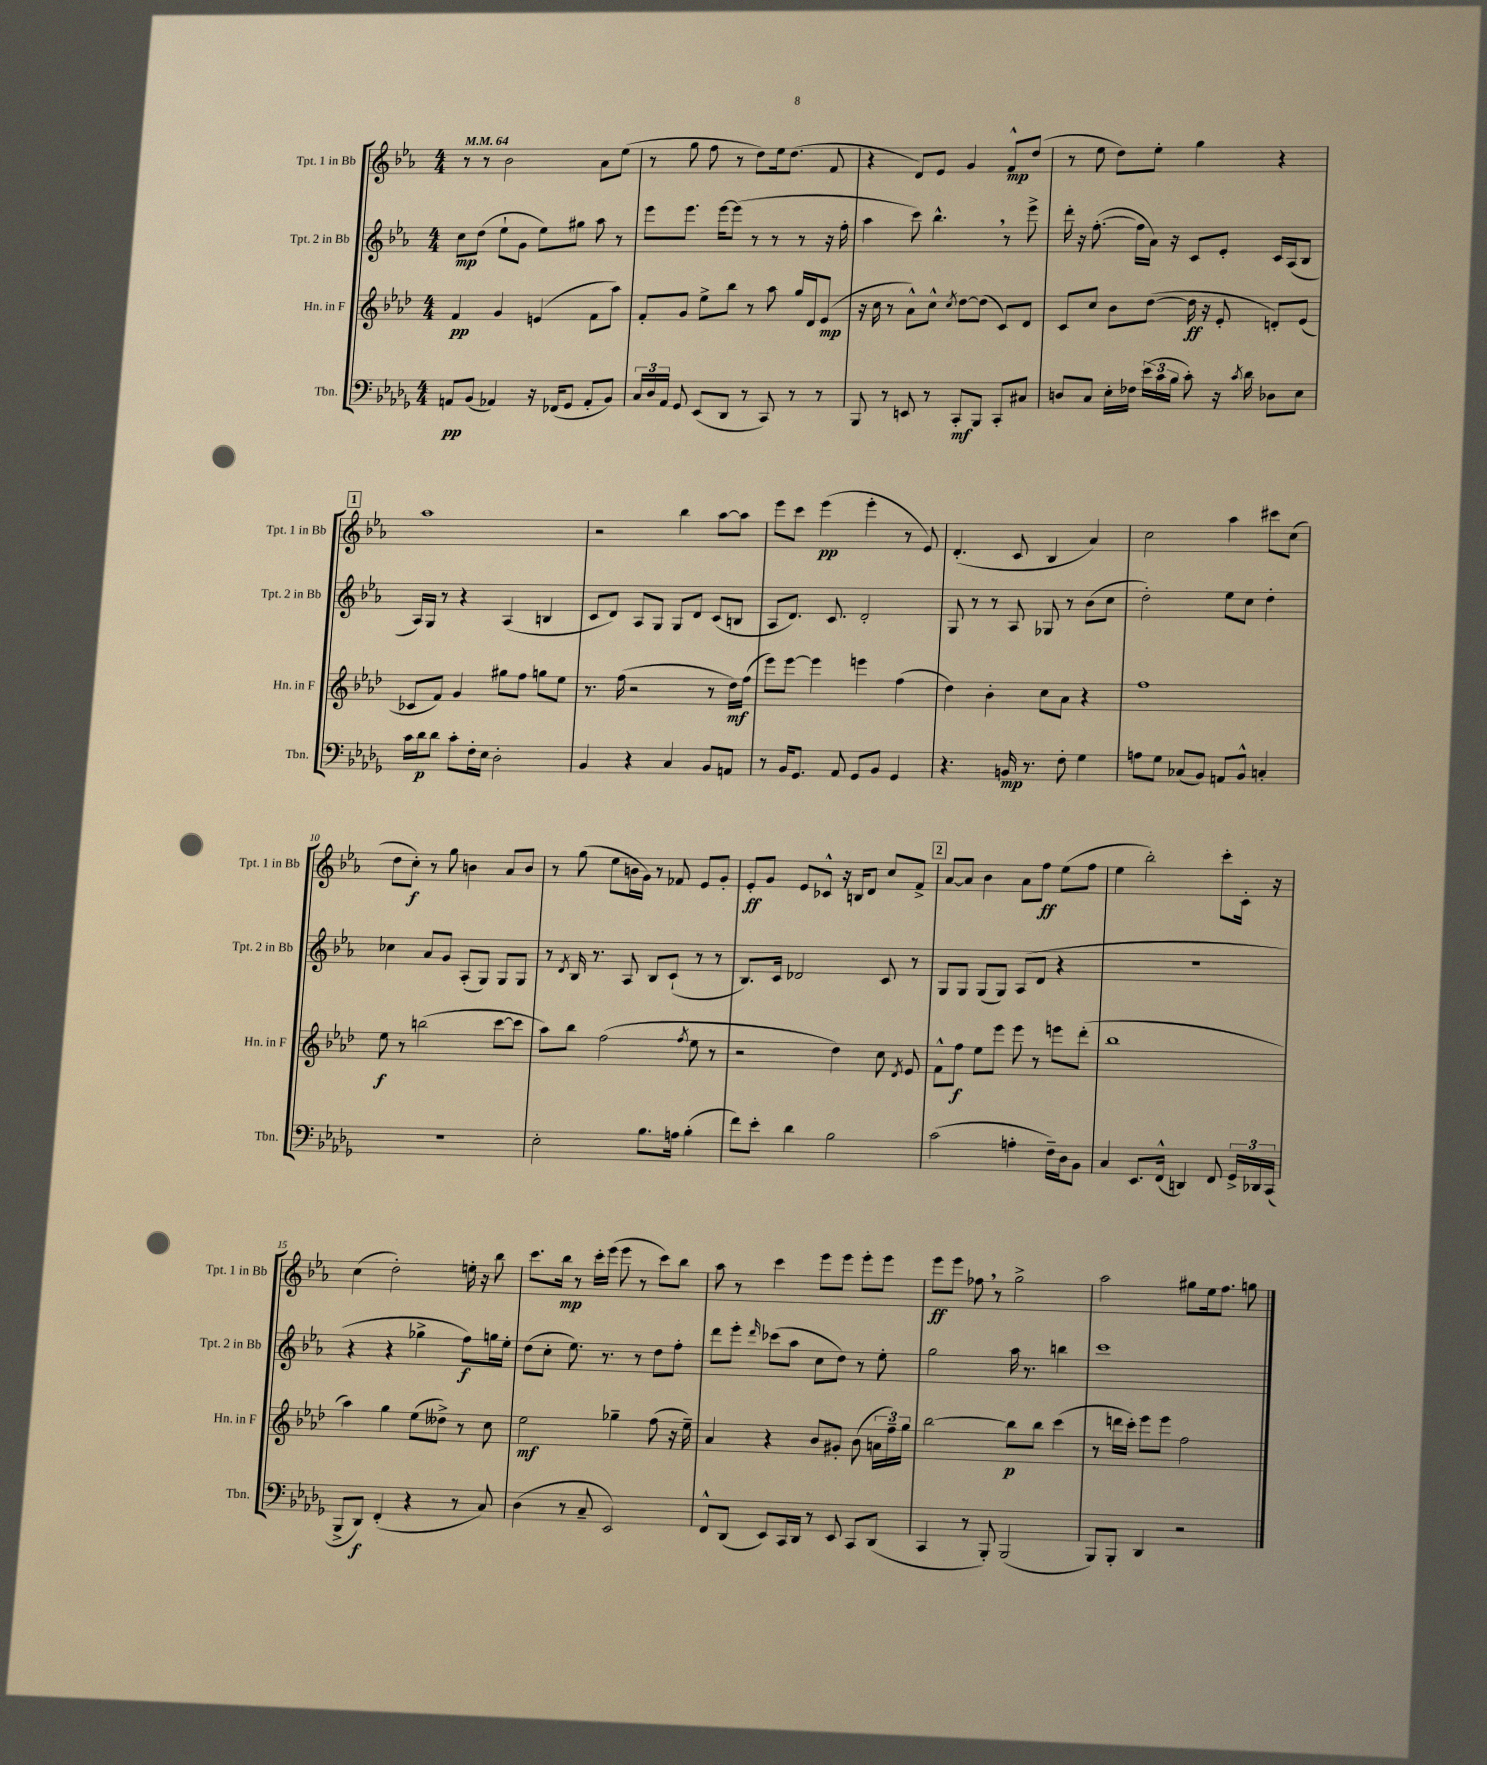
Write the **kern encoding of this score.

**kern	**kern	**kern	**kern
*staff4	*staff3	*staff2	*staff1
*clefF4	*clefG2	*clefG2	*clefG2
*k[b-e-a-d-g-]	*k[b-e-a-d-]	*k[b-e-a-]	*k[b-e-a-]
*M4/4	*M4/4	*M4/4	*M4/4
*MM64	*MM64	*MM64	*MM64
8AA	4f	8cc	8r
(8BB-	.	(8dd	8r
4AA-)	4g	8ee-`	2b-
.	.	8g	.
16r	(4e	8ee-)	.
(16FF-	.	.	.
8GG-	.	8gg#	.
8AA-'	8f	8aa-	8a-
8BB-)	8aa-)	8r	(8ee-
=	=	=	=
24C	8f'	8eee-	8r
24D-	.	.	.
24AA-	.	.	.
8GG-	8g	8.eee-	8gg
(8EE-	8ee-^	.	8ff
.	.	[16eee-	.
8DD-	8bb-	(8eee-]	8r
8r	8r	8r	8dd)
8CC)	8aa-	8r	16ee-
.	.	.	(8.dd
8r	16gg	8r	.
.	16d-	.	.
8r	(8e-	16r	8f
.	.	16ff'	.
=	=	=	=
8BBB-	16r	4aa-	4r
.	16cc	.	.
8r	8r	.	.
8EE	8a-^^)	8ccc)	8d)
8r	8cc^^	4.bb-^^	8e-
.	8qcc	.	.
8CC'	[8dd-	.	4g
8BBB-	(8dd-]	.	.
8CC'	8c)	8r	8f^^
8C#	8d-	8eee-^	(8dd
=	=	=	=
8D	8c	16ddd'	8r
.	.	16r	.
8C	8cc	([8.ff'	8ee-
16E-'	8b-	.	8dd)
16F-	.	16ff]	.
(24e-	([8dd-	16a-)	8ee-'
24c	.	.	.
.	.	16r	.
24B-	.	.	.
8c')	16dd-]	8c	4gg
.	16r	.	.
16r	8e-'	8e-'	.
8qc	.	.	.
16d-	.	.	.
8D-	8d')	16c	4r
.	.	(16A-	.
8E-	(8e-	8B-	.
=	=	=	=
16c	8c-	16A-)	1aa-
16d-	.	16G	.
8d-	8f)	8r	.
8c'	4g	4r	.
16F'	.	.	.
16E-	.	.	.
2D-'	8gg#	(4A-	.
.	8ff	.	.
.	8gg	4B	.
.	8ee-	.	.
=	=	=	=
4BB-	8.r	8c	2r
.	.	8d)	.
.	(16ff	.	.
4r	2r	8A-	.
.	.	8G	.
4C	.	8G	4bb-
.	.	8d	.
8BB-	8r	(8c	[8aa-
8AA	16dd-)	8B	8aa-]
.	(16ff	.	.
=	=	=	=
8r	8eee-)	8A-	8eee-
16BB-	[8eee-	8.d)	8ccc
8.GG-	.	.	.
.	4eee-]	.	(4eee-
.	.	8.c	.
8AA-	.	.	.
8GG-	4eee	2d'	4eee-'
8BB-	.	.	.
4GG-	(4ff	.	8r
.	.	.	8e-)
=	=	=	=
4.r	4dd-)	8G	(4.d'
.	.	8r	.
.	4b-'	8r	.
16BB	.	8A-	8c
8.r	.	.	.
.	8cc	8G-	4B-
8F'	8a-	8r	.
4G-	4r	(8b-	4a-)
.	.	8cc	.
=	=	=	=
8A	1ff	2dd')	2cc
8G-	.	.	.
(8C-	.	.	.
8BB-)	.	.	.
8AA	.	8ee-	4aa-
8BB-^^	.	8cc	.
4C'	.	4dd'	8ccc#
.	.	.	(8cc
=	=	=	=
1r	8ee-	4cc-	8dd
.	8r	.	8cc')
.	(2bb	8a-	8r
.	.	8g	8gg
.	.	(8A-'	4b
.	.	8G)	.
.	[8ccc	8G	8a-
.	8ccc]	8G	8b
=	=	=	=
2E-'	8aa-)	8r	8r
.	.	8qd	.
.	8bb-	16B-	(8gg
.	.	8.r	.
.	(2ff	.	8ee-
.	.	8A-	16b
.	.	.	16g)
8.B-	.	8B-	8r
.	.	(8c`	8f-
16A	.	.	.
.	8qff	.	.
(4B-'	8ee-	8r	8e-
.	8r	8r	8g'
=	=	=	=
8f)	2r	8.B-)	8e-'
8e-'	.	.	8g
.	.	16c	.
4d-	.	2d-	8e-
.	.	.	8c-^^
2B-	4dd-)	.	16r
.	.	.	16B
.	.	.	8d
.	8cc	8c	8cc
.	8qd-	.	.
.	8e-	8r	8f^
=	=	=	=
(2c	8f^^	8G	[8a-
.	8ff	8G	8a-]
.	8ee-	(8G	4b-
.	8eee-	8G)	.
4A'	8eee-	(8A-	8a-
.	8r	8d	8ff
16F~)	8eee	4r	(8ee-
16D-	.	.	.
8BB-	(8ddd-'	.	8ff
=	=	=	=
4C	1bb-	1r	4ee-
8.EE-	.	.	2bb-')
(16FF^^	.	.	.
4DD)	.	.	.
8FF	.	.	8ccc'
24GG-^	.	.	16c'
24DD-	.	.	.
.	.	.	16r
(24CC	.	.	.
=	=	=	=
8BBB-^	4aa-)	4r	(4cc
8DD-)	.	.	.
(4FF'	4gg	4r	2dd')
4r	(8ee-	4gg-^	.
.	8dd--^)	.	.
8r	8r	8ff)	16ee'
.	.	.	16r
8C)	8cc	16gg	8bb-
.	.	16ee-'	.
=	=	=	=
(4D-	2ee-	(8dd	8.ccc
.	.	8cc'	.
.	.	.	16bb-
8r	.	8.ee-)	8r
8C~	.	.	16ccc'
.	.	8.r	(16eee-
2EE-)	4gg-~	.	8eee-
.	.	8r	8r
.	(8ff	8dd	8ccc)
.	16r	8ff'	8bb-
.	16ee-~)	.	.
=	=	=	=
8FF^^	4a-	8ddd	8aa-
(8DD-	.	8eee-'	8r
.	.	16qqddd	.
8EE-)	4r	(8ccc-	4ccc
16CC	.	8aa-	.
16DD-	.	.	.
8r	8b-	8cc	8eee-
8EE-	8g#'	8dd)	8eee-
8CC	(8b-	8r	8eee-'
(8DD-	24a	8ee-'	8eee-
.	24ff~)	.	.
.	24gg	.	.
=	=	=	=
4CC	[2bb-	2gg	8eee-
.	.	.	8eee-
8r	.	.	8ff-
8BBB-')	.	.	8r
(2BBB-	8bb-]	16aa-	2gg^
.	.	8.r	.
.	8bb-	.	.
.	(4ccc	4bb	.
=	=	=	=
8BBB-)	8r	1ccc	2aa-
8BBB-'	16ddd	.	.
.	16ccc')	.	.
4DD-	8eee-	.	.
.	8eee-	.	.
2r	2ff	.	8gg#
.	.	.	16ee-
.	.	.	8.ff
.	.	.	8gg
==	==	==	==
*-	*-	*-	*-
